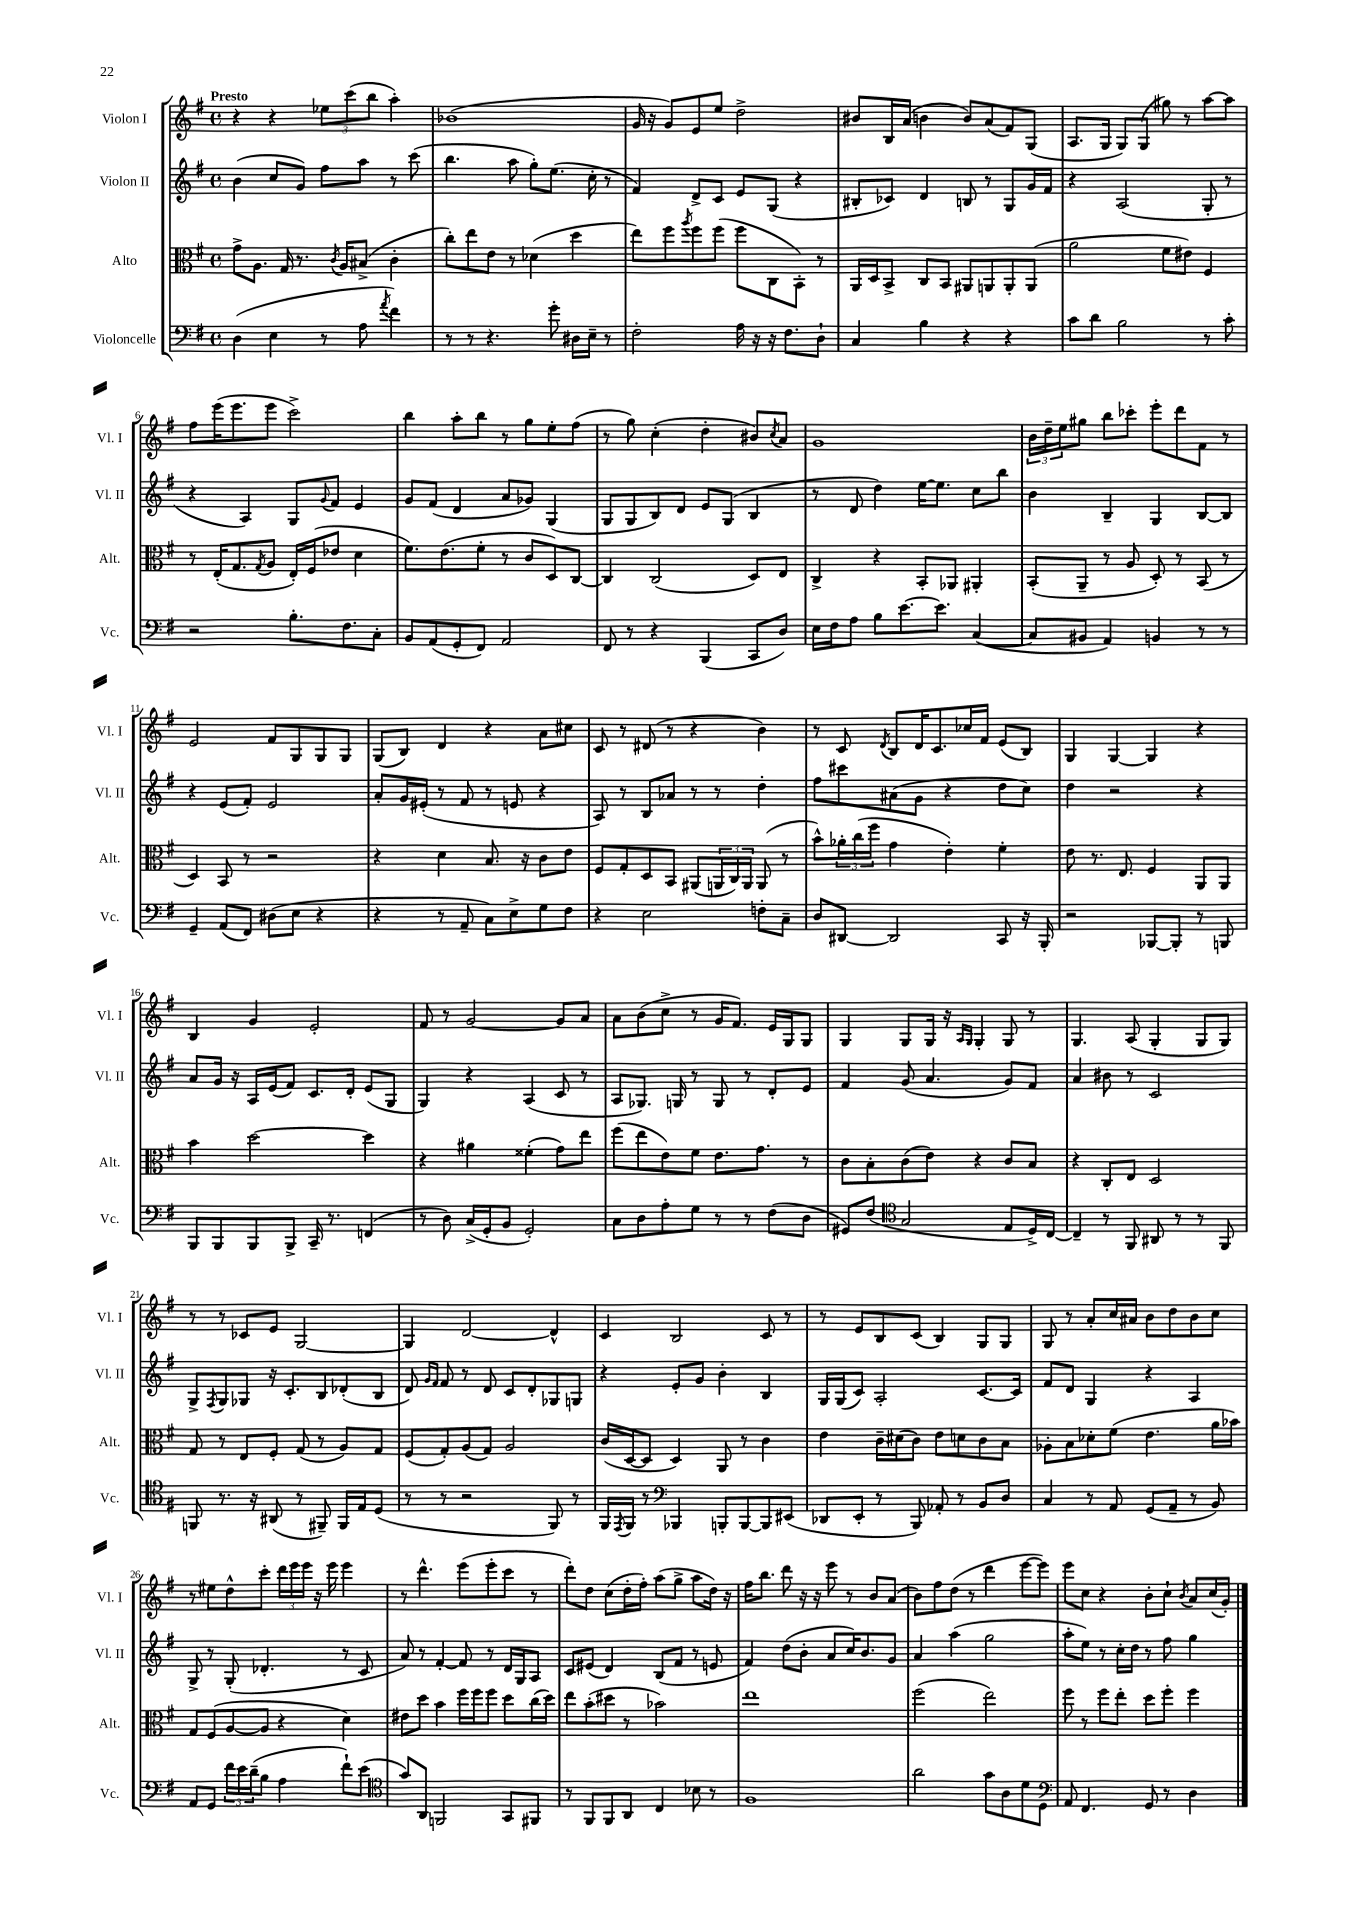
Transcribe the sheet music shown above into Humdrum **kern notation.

**kern	**kern	**kern	**kern
*part4	*part3	*part2	*part1
*staff4	*staff3	*staff2	*staff1
*I"Violoncelle	*I"Alto	*I"Violon II	*I"Violon I
*I'Vc.	*I'Alt.	*I'Vl. II	*I'Vl. I
*clefF4	*clefC3	*clefG2	*clefG2
*k[f#]	*k[f#]	*k[f#]	*k[f#]
*M4/4	*M4/4	*M4/4	*M4/4
*met(c)	*met(c)	*met(c)	*met(c)
=1	=1	=1	=1
!	!	!	!LO:TX:a:B:t=Presto
(4D\	8g^\L	(4b\	4r
.	8.A\J	.	.
4E\	.	8cc/L	4r
.	16G/	.	.
.	8.r	8g/J)	.
8r	.	8ff#\L	12ee-X\L
.	8qc/	.	.
.	16A/KL	.	.
.	.	.	(12ccc\
8A\	(8B#X^/J	8aa\J	.
.	.	.	12bb\J
8qa/	.	.	.
4f#\)	4c'\	8r	4aa'\)
.	.	(8ccc\	.
=2	=2	=2	=2
8r	8cc'\L)	4.bb\	(1b-X
8r	8ee\	.	.
4.r	8e\J	.	.
.	8r	8aa\	.
.	(4d-X\	8gg'\L)	.
8g'\	.	(8.ee\J	.
16D#X\LL	4dd\	.	.
16E~\JJ	.	16cc'\	.
8r	.	8r	.
=3	=3	=3	=3
2F#'\	8ee\L)	4f#/)	16g/
.	.	.	16r
.	8ff#\	.	8g/L)
.	8qaa/	.	.
.	8ff#\	8d^/L	8e/
.	(8ff#\J	8c/J	8ee/J
16A\	8ff#\L	8e/L	2dd^\
16r	.	.	.
16r	8C\	(8G/J	.
8.F#\L	.	.	.
.	8BB'\J)	4r	.
8D`\J	8r	.	.
=4	=4	=4	=4
4C/	16AA/LL	8B#X'/L	8b#X/L
.	16D/J	.	.
.	8BB^/J	8c-X/J)	16B/L
.	.	.	(16a/JJ
4B\	8C/L	4d/	4bn\
.	8BB/J	.	.
4r	8AA#X/L	8Bn/	8b/L)
.	8AAn/	8r	(8a/
4r	8AA'/	8G/L	8f#/)
.	(8AA/J	16g/L	(8G/J
.	.	16f#/JJ	.
=5	=5	=5	=5
8c\L	2a\	4r	8.A/L
8d\J	.	.	.
.	.	.	16G/Jk
2B\	.	(2A/	8G/L)
.	.	.	(8G/J
.	8f#\L	.	8gg#X\)
.	8e#X\J)	.	8r
8r	4F#/	8G'/	[8aa\L
8c'\	.	8r	8aa\J]
!!LO:LB:g=z
=6	=6	=6	=6
2r	8r	4r	8ff#\L
.	(16E'/KL	.	(16eee\K
.	8.G/	.	8.eee\
.	.	4A/)	.
.	8qG/	.	.
.	8A/J	.	8eee\J
8.B'\L	16E'/LL)	8G/L	2ccc^\)
.	(16F#/J	.	.
.	.	8qqg/	.
.	8e-X/J	8f#/J	.
8.F#\	.	.	.
.	4d\	4e/	.
8C'\J	.	.	.
=7	=7	=7	=7
8BB/L	8.f#\L)	8g/L	4bb\
(8AA/	.	(8f#/J	.
.	(8.e\	.	.
8GG'/	.	4d/	8aa'\L
8FF#/J)	8f#'\J	.	8bb\J
2AA/	8r	8a/L	8r
.	8c/L	8g-X/J)	8gg\L
.	8D/)	(4G/	8ee'\
.	[8C/J	.	(8ff#\J
=8	=8	=8	=8
8FF#/	4C/]	8G/L	8r
8r	.	8G/	8gg\)
4r	(2C/	8B/)	(4cc'\
.	.	8d/J	.
(4BBB/	.	8e/L	4dd'\
.	.	(8G/J	.
8CC/L	8D/L)	4B/	8b#X/L)
.	.	.	8qcc/
8D/J)	8E/J	.	8a/J
=9	=9	=9	=9
16E\LL	4C^/	8r	1g
16F#\J	.	.	.
8A\J	.	8d/	.
8B\L	4r	4dd\)	.
[8.e\	.	.	.
.	8BB'/L	[16ee\KL	.
8.e\J]	.	8.ee\J]	.
.	8AA-X/J	.	.
([4C/	4AA#X'/	8cc\L	.
.	.	8bb\J	.
=10	=10	=10	=10
8C/L]	(8BB'/L	4b\	24b\LL
.	.	.	24dd~\
.	.	.	24ee\J
8BB#X/J	8AA~/J	.	8gg#X\J
4AA/)	8r	4B~/	8bb\L
.	8A/	.	8ccc-X'\J
4BBn/	8D'/)	4G/	8eee'\L
.	8r	.	8ddd\
8r	(8BB/	[8B/L	8f#\J
8r	8r	8B/J]	8r
!!LO:LB:g=z
=11	=11	=11	=11
4GG~/	4D/)	4r	2e/
(8AA/L	8BB/	(8e/L	.
8FF#/J)	8r	8f#'/J)	.
(8D#X\L	2r	2e/	8f#/L
8E\J	.	.	8G/
4r	.	.	8G/
.	.	.	8G/J
=12	=12	=12	=12
4r	4r	8a'/L	(8G/L
.	.	16g/L	8B/J)
.	.	(16e#X'/JJ	.
8r	4d\	8r	4d/
8AA~/	.	8f#/	.
8C\L)	8.B/	8r	4r
8E^\	.	8en/	.
.	16r	.	.
8G\	8c\L	4r	8a\L
8F#\J	8e\J	.	8cc#X\J
=13	=13	=13	=13
4r	8F#/L	8A/)	8c/
.	8G'/	8r	8r
2E\	8D/	8B/L	(8d#X/
.	8BB/J	8a-X/J	8r
.	(8AA#X/L	8r	4r
.	24AAn/L	8r	.
.	24C/)	.	.
.	24AA/JJ	.	.
8Fn'\L	(8AA/	4dd'\	4b\)
8C~\J	8r	.	.
=14	=14	=14	=14
8D/L	8b^^\L)	8ff#\L	8r
[8DD#X/J	24a-X'\L	8ccc#X\	8c/
.	(24cc\	.	.
.	24ff#\JJ	.	.
.	.	.	8qd/
2DD#/]	4g\	(8a#X\	8B/L
.	.	8g\J	16d/K
.	.	.	8.c/
.	4e'\)	4r	.
.	.	.	16cc-X/L
.	.	.	16f#/JJ
8CC/	4f#'\	8dd\L	(8e/L
16r	.	8cc\J)	8B/J)
16BBB'/	.	.	.
=15	=15	=15	=15
2r	8e\	4dd\	4G/
.	8.r	.	.
.	.	2r	[4G/
.	8.E/	.	.
[8BBB-X/L	4F#/	.	4G/]
8BBB-'/J]	.	.	.
8r	8AA/L	4r	4r
8BBBn/	8AA/J	.	.
!!LO:LB:g=z
=16	=16	=16	=16
8BBB/L	4b\	8a/L	4B/
8BBB/	.	16g/Jk	.
.	.	16r	.
8BBB/	[2dd\	16A/LL	4g/
.	.	(16e/J	.
8BBB^/J	.	8f#/J)	.
16CC~/	.	8.c/L	2e'/
8.r	.	.	.
.	.	16d'/Jk	.
(4FFn/	4dd\]	(8e/L	.
.	.	8G/J	.
=17	=17	=17	=17
8r	4r	4G/)	8f#/
8D\)	.	.	8r
(16C^/LL	4a#X\	4r	[2g/
16GG'/J	.	.	.
8BB/J	.	.	.
2GG'/)	(4f##X'\	(4A/	.
.	8g\L)	8c/	8g/L]
.	8ee\J	8r	8a/J
=18	=18	=18	=18
8C\L	(8ff#\L	8A/L	8a\L
8D\	8ee\	8.G-X/J)	(8b\
8A'\	8e\)	.	8cc^\J
.	.	16Gn/	.
8G\J	8f#\J	8r	8r
8r	8.e\L	8G/	16g/KL
.	.	.	8.f#/J)
8r	.	8r	.
.	8.g\J	.	.
(8F#\L	.	8d'/L	16e/LL
.	.	.	16G/J
8D\J	8r	8e/J	8G/J
=19	=19	=19	=19
8GG#X/L)	8c\L	4f#/	4G/
(8F#/J	8B'\	.	.
*clefC4	*	*	*
2G/	(8c\	(8g/	8G/L
.	8e\J)	4.a/	16G/Jk
.	.	.	16r
.	.	.	16qqA/LL
.	.	.	16qqG/JJ
.	4r	.	4G'/
8E/L	8c/L	8g/L)	8G/
16D^/L)	8B/J	8f#/J	8r
[16C/JJ	.	.	.
=20	=20	=20	=20
4C~/]	4r	4a/	4.G/
8r	8C'/L	8b#X\	.
8FF#/	8E/J	8r	(8A/
8AA#X/	2D/	2c/	4G'/
8r	.	.	.
8r	.	.	8G/L
8FF#/	.	.	8G/J)
!!LO:LB:g=z
=21	=21	=21	=21
8FFn/	8G/	8G^/L	8r
.	.	8qF#/	.
8.r	8r	8G/	8r
.	8E/L	8G-X/J	8c-X/L
16r	.	.	.
(8AA#X/	8F#'/J	16r	8e/J
.	.	8.c'/L	.
8r	(8G/	.	[2G/
8FF#X~/)	8r	8B/	.
16FF#/LL	8A/L)	(8d-X'/	.
16E/J	.	.	.
(8D/J	8G/J	8B/J	.
=22	=22	=22	=22
8r	(8F#/L	8d/)	4G/]
.	.	16qqg/LL	.
.	.	16qqf#/JJ	.
8r	8G'/)	8f#/	.
2r	(8A/	8r	[2d/
.	8G/J)	8d/	.
.	2A/	8c/L	.
.	.	8d'/	.
8FF#/)	.	8G-X/	4d^^/]
8r	.	8Gn/J	.
=23	=23	=23	=23
16FF#/LL	(16c/LL	4r	4c/
8qEE/	.	.	.
16FF#/JJ	[16D/J	.	.
8r	8D/J]	.	.
*clefF4	*	*	*
4BBB-X/	4D/)	8e'/L	2B/
.	.	8g/J	.
8BBBn'/L	8AA/	4b'\	.
[8BBB/	8r	.	.
8BBB/]	4c\	4B/	8c/
(8EE#X/J	.	.	8r
=24	=24	=24	=24
8DD-X/L	4e\	16G/LL	8r
.	.	(16G/J	.
8EE'/J	.	8c/J)	8e/L
8r	16c~\LL	2A'/	8B/
.	(16d#X\J	.	.
8BBB/)	8c\J)	.	(8c/J
8AA-X'/	8e\L	.	4B/)
8r	8dn\	.	.
8BB/L	8c\	[8.c/L	8G/L
8D/J	8B\J	.	8G/J
.	.	16c/Jk]	.
=25	=25	=25	=25
4C/	8A-X'\L	8f#/L	8G/
.	8B\	8d/J	8r
8r	8d-X'\	4G/	8a'/L
8AA/	(8f#\J	.	16cc/L
.	.	.	16a#X/JJ
(8GG/L	4.e\	4r	8b\L
8AA~/J	.	.	8dd\
8r	.	4A/	8b\
8BB/)	16a\LL	.	8cc\J
.	16b-X\JJ)	.	.
!!LO:LB:g=z
=26	=26	=26	=26
8AA/L	8G/L	8G^/	8r
8GG/J	(8F#/	8r	8ee#X\L
24f#\LL	[8A/	(8G'/	8dd^^\
24e\	.	.	.
(24d~\J	.	.	.
8B\J	8A/J]	4.d-X'/	8ccc'\J
4A\	4r	.	24ddd\LL
.	.	.	24eee\
.	.	.	24eee\JJ
.	.	.	16r
.	.	.	16eee\
8f#`\L)	4d\)	8r	4eee\
(8e\J	.	8c/	.
=27	=27	=27	=27
*clefC4	*	*	*
8g/L)	8e#X\L	8a/)	8r
8AA/J	8dd\J	8r	4.ddd^^\
2FFn/	4b\	[4f#'/	.
.	16ff#\LL	8f#/]	(8eee\L
.	16ff#\J	.	.
.	8ff#\J	8r	8eee'\
8GG/L	8dd\L	16d/LL	8ccc\J
.	.	16G/J	.
8FF#X/J	(16cc\L	8A/J	8r
.	16dd\JJ)	.	.
=28	=28	=28	=28
8r	8ee\L	8c/L	8ddd'\L)
8FF#/L	(8b'\	(8e#X/J	8dd\J
8FF#/	8dd#X\J	4d/)	(8cc\L
8AA/J	8r	.	16dd'\L
.	.	.	16ff#'\JJ)
4C/	2b-X\)	(8B/L	(8aa\L
.	.	8f#/J	8gg^\J
8B-X\	.	8r	8aa\L
8r	.	8en/	16dd\Jk)
.	.	.	16r
=29	=29	=29	=29
1F#	1ee	4f#/)	16ff#\KL
.	.	.	8.bb\J
.	.	(8dd\L	8ddd\
.	.	8b'\J	16r
.	.	.	16r
.	.	8a/L	8eee\
.	.	16cc/K)	8r
.	.	8.b/	.
.	.	.	8b/L
.	.	8g/J	(8a/J
=30	=30	=30	=30
2a\	(2ff#\	4a/	8b\L)
.	.	.	8ff#\
.	.	(4aa\	(8dd\J
.	.	.	8r
8g\L	2ee\)	2gg\	4ddd\
8A\	.	.	.
8d\	.	.	[8eee\L
8D\J	.	.	8eee\J])
=31	=31	=31	=31
*clefF4	*	*	*
8AA/	8ff#\	8aa'\L	8eee\L
4.FF#/	8r	8ee\J)	8cc\J
.	8ff#\L	8r	4r
.	8ee'\J	16cc'\LL	.
.	.	16dd\JJ	.
8GG/	8dd\L	8r	8b'\L
8r	8ff#'\J	8ff#\	8cc`\J
.	.	.	8qb/
4D\	4ff#\	4gg\	8a/L
.	.	.	(16cc/L
.	.	.	16g'/JJ)
==	==	==	==
*-	*-	*-	*-
